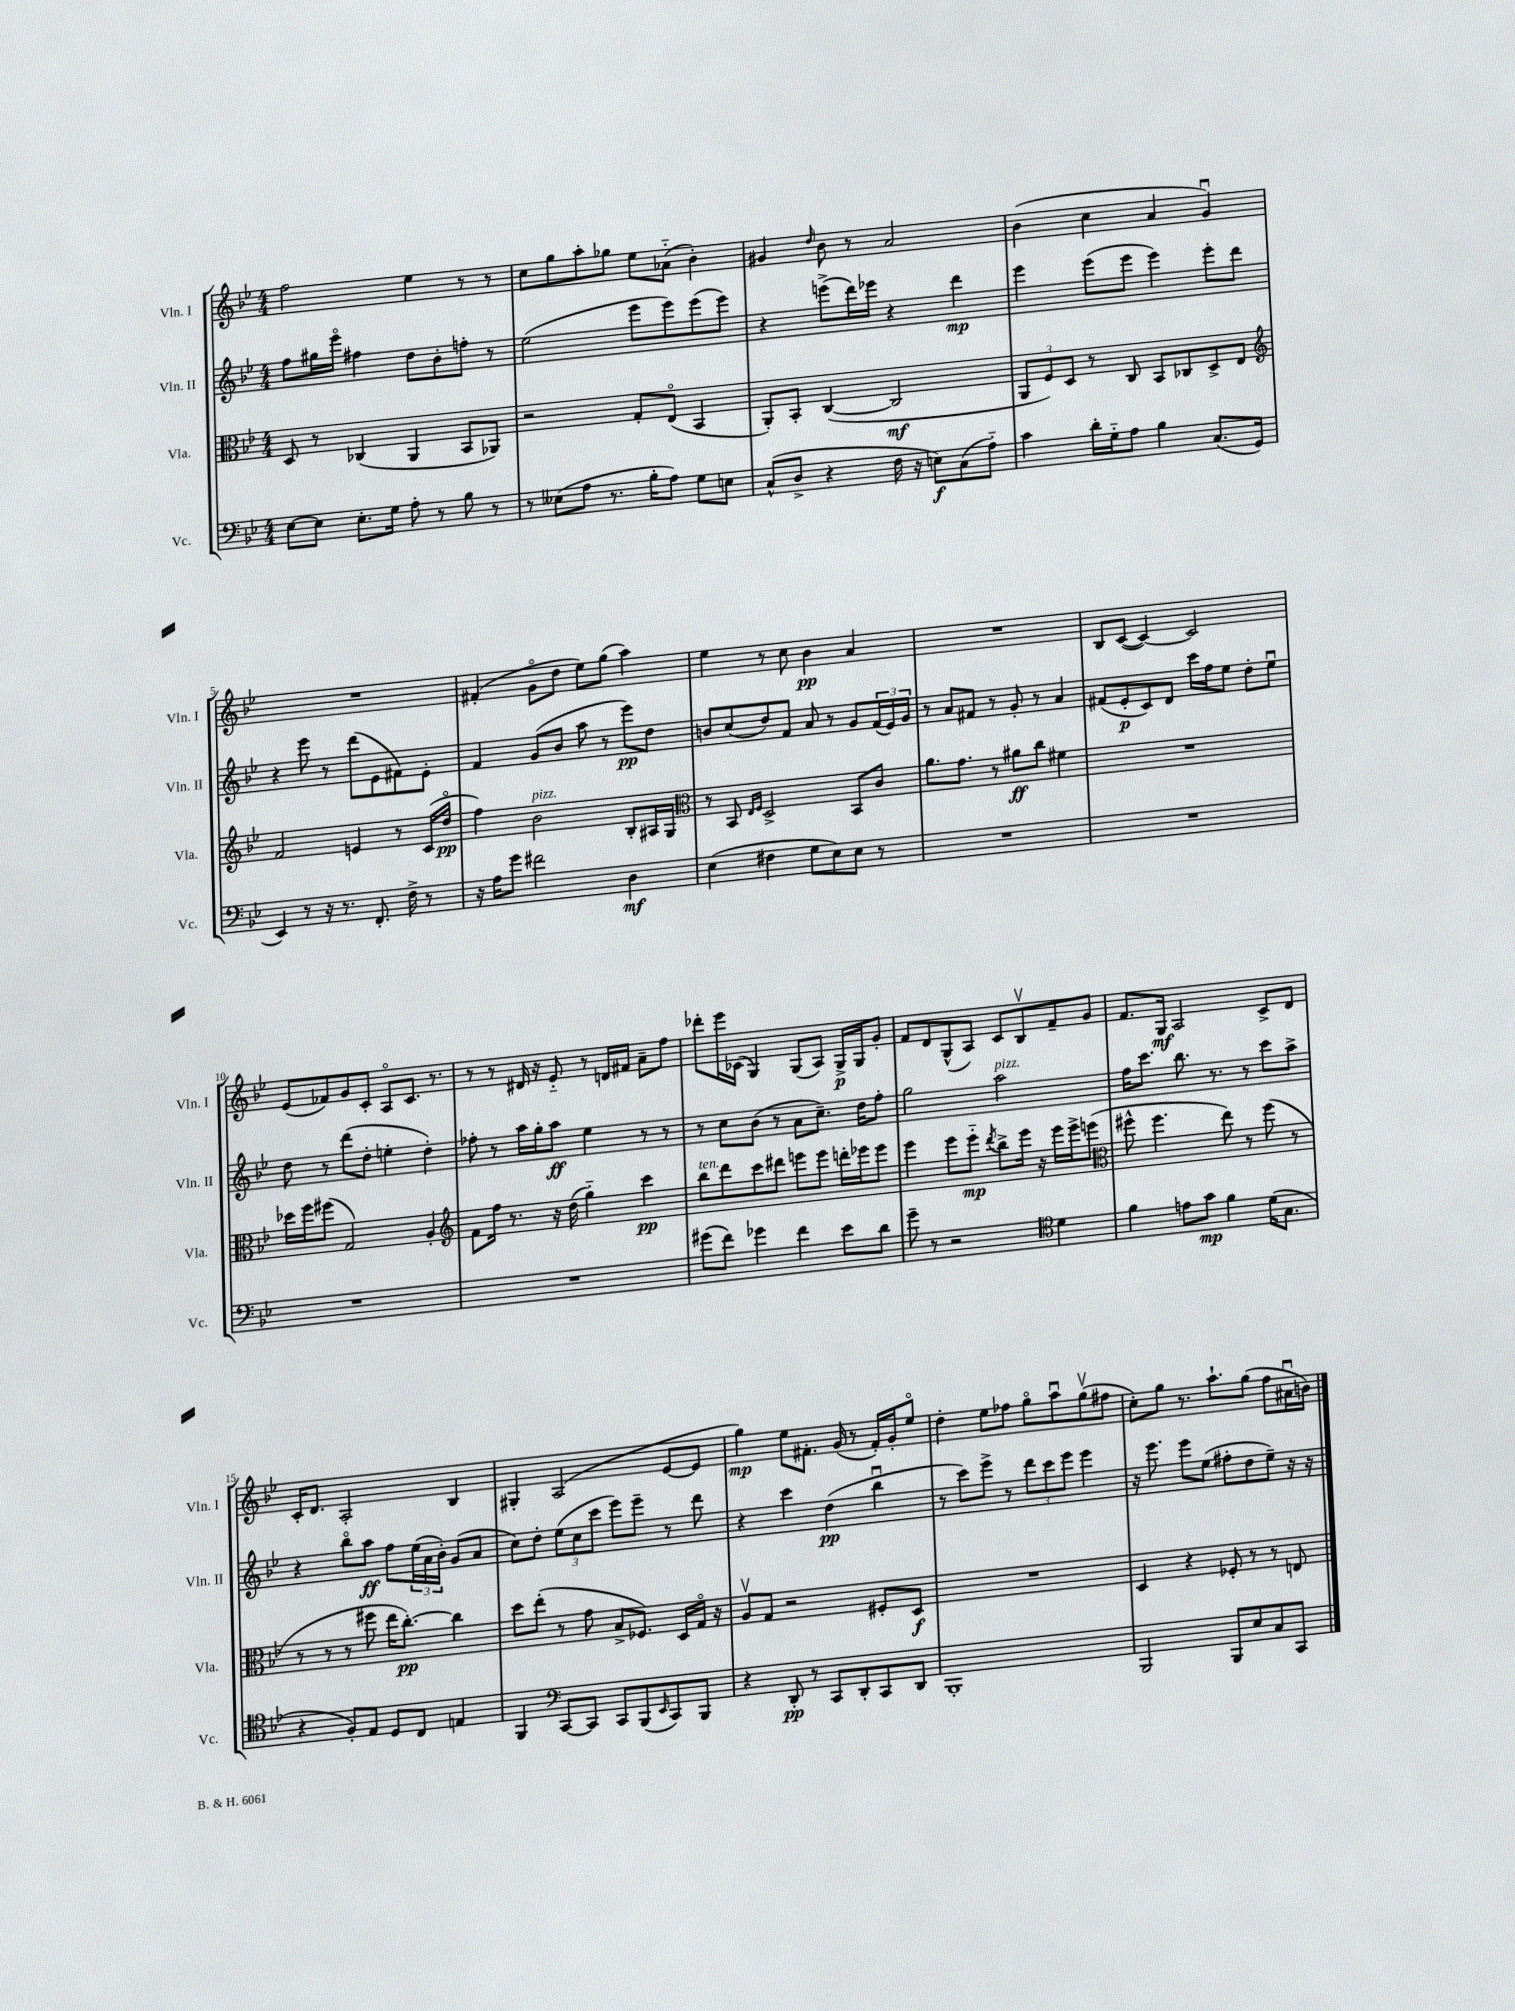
<<
\new StaffGroup <<
\new Staff = "s0" \with { instrumentName = "Vln. I" shortInstrumentName = "Vln. I" } {
    \clef treble \key bes \major \numericTimeSignature \time 4/4
    f''2 ees''4 r8 r8 |
    c''8 g''8 a''8-. ges''8 ees''8 aes'8-_( bes'4-.) |
    gis'4 \grace { d''16 } bes'8 r8 a'2 |
    bes'4( c''4 a'4 g'4\downbow) |
    R1 |
    fis'4-.( g'8\flageolet d''8 ees''8) g''8( a''4) |
    ees''4 r8 c''8 bes'4\pp a'4 |
    R1 |
    bes8 c'8~( c'4~) c'2 |
    ees'8( fes'8) g'8 c'8-. a8\flageolet c'8. r8. |
    r8 r8 dis'16 r16 ees'8-_ r8 d'16 fis'16 a'8-- f''8 |
    des'''8-. ees'''16 ces'16( g4) g8( a8) g16->\p g16 g'8-. |
    f'8 d'8 g8-^( a8) c'8 bes8\upbow f'8-- g'8 |
    f'8. g16\mf a2 c'8-> d'8 |
    c'16-. d'8. a2-. bes4 |
    gis4-. a2( ees'8~ ees'8 |
    g''4\mp) ees''8 fis'8.-. g'16( r8 fis'16-.) g'16-. ees''8\flageolet |
    d''4-. ees''8 fes''8 g''8\flageolet a''8\downbow g''8\upbow( fis''8 |
    c''8-.) g''8 r8. a''8.-! g''8( f''8 ais'16\downbow b'16) \bar "|." |
}
\new Staff = "s1" \with { instrumentName = "Vln. II" shortInstrumentName = "Vln. II" } {
    \clef treble \key bes \major \numericTimeSignature \time 4/4
    f''8 gis''16 ees'''16\flageolet fis''4 d''8 bes'8-. f''8-. r8 |
    ees''2( ees'''8 ees'''8) ees'''8( ees'''8) |
    r4 e'''8->( d'''16) ees'''16 r4 d'''4\mp |
    ees'''4 ees'''8( ees'''8 ees'''4) ees'''8-. d'''8 |
    r4 ees'''8 r8 d'''8( ees'8 fis'8) ees'8-. |
    f'4 g'8( bes'8 a''8 r8 ees'''8\pp) d''8 |
    b'8 c''8( d''8) f'8 a'8 r8 g'8 \tuplet 3/2 { f'16( ees'16) g'16 } |
    r8 a'8 fis'8 r8 g'8-. r8 a'4 |
    fis'8( ees'8-.\p c'8) d'8 c'''16 f''16 ees''8 d''8-. ees''8\downbow |
    d''8 r8 d'''8( d''8-. e''4-. d''4-.) |
    fes''8-. r8 a''16 g''16-. a''8\ff ees''4 r8 r8 |
    r8 c''8 bes'8( r8 a'8 c''8.--) d''16 f''8-. |
    g''2 a''2^\markup { \italic "pizz." } |
    f''16 c'''8. bes''8. r8. r8 c'''8 a''8-> |
    r4 bes''8\flageolet a''8\ff f''8 \tuplet 3/2 { ees''16( a'16 bes'16-.) } g'8( a'8 |
    c''8) d''8-. \tuplet 3/2 { ees''8( c''8 c'''8 } ees'''8) ees'''8-- r8 d'''8 |
    r4 c'''4 d''4\pp( bes''4\downbow |
    r8 c'''8) ees'''8-> r8 \tuplet 3/2 { d'''8 c'''8 ees'''8 } ees'''4 |
    r16 ees'''8. ees'''8 ees''8( fis''8-. d''8 ees''8--) r16 r16 \bar "|." |
}
\new Staff = "s2" \with { instrumentName = "Vla." shortInstrumentName = "Vla." } {
    \clef alto \key bes \major \numericTimeSignature \time 4/4
    d8 r8 ces4( a,4 bes,8 aes,8) |
    r2 g8-. ees8\flageolet( bes,4 |
    a,8-.) bes,8-. c4~( c2\mf |
    \tuplet 3/2 { a,8 f8) d8 } r8 c8 bes,8 ces8 d8-> ees8 |
    \clef treble f'2 e'4 r8 c'16( d''16\flageolet\pp |
    f''4) bes'2^\markup { \italic "pizz." } bes8-. ais16 g16 |
    \clef alto r8 bes,8 \grace { ees16 f16 } d2-> bes,8 c'8 |
    a'8. g'8. r8 ais'8\ff c''8 fis'4 |
    R1 |
    des''16 f''16 fis''8( g2) a4-. |
    \clef treble f'8 f''16 r8. r16 d''16( g''4-_) c'''4\pp |
    bes''8^\markup { \italic "ten." } d'''8 c'''8 dis'''8 e'''8 e'''8 d'''16-. ees'''16 ees'''8 |
    ees'''4 ees'''8 ees'''8-_\mp \acciaccatura { d'''8 } bes''8-> ees'''16 r16 ees'''16 ees'''16-> e'''8( |
    \clef alto fis''8-^ fis''4. ees''8) r8 fis''8( r8 |
    r8 r8 r8 fis''8 ees''16 c''8.~-.\pp) c''4 |
    d''8 ees''8-.( r8 g'8 bes8-> fes8.) d16 g16\flageolet r16 |
    a8\upbow g8 r2 fis8-. d8\f |
    R1 |
    d4 r4 fes8-. r8 r8 e8 \bar "|." |
}
\new Staff = "s3" \with { instrumentName = "Vc." shortInstrumentName = "Vc." } {
    \clef bass \key bes \major \numericTimeSignature \time 4/4
    ees8~ ees8 ees8.-. g16 a8-. r8 bes8 r8 |
    r8 eeses8( a8 r8. bes16-. a8) g8 e8 |
    c8-^( d8-> r4 f16 r16 e8\f) c8( a8-_) |
    c'4 d'16-. g16-_ a8 bes4 c8.( g,16 |
    ees,4) r8 r16 r8. f,8.-. f16-> r8 |
    r16 a16 g'8 fis'2 d4\mf |
    ees4( fis4 g8 ees8) ees8 r8 |
    R1 |
    R1 |
    R1 |
    R1 |
    gis'8( f'8) ges'4 f'4 ees'8 d'8 |
    g'8-- r8 r2 \clef tenor d'4 |
    f'4 e'8 g'8\mp f'4 d'16( g8. |
    r4 f8-.) ees8 d8 c8 e4 |
    f,4 \clef bass c,8~ c,8 c,8 bes,,8( \grace { ees,16 } c,8) bes,,8 |
    r4 d,8-.\pp r8 c,8 d,8-. c,8 d,8 |
    bes,,1-. |
    bes,,2 bes,,8 ees8 c8 c,8 \bar "|." |
}
>>
>>
